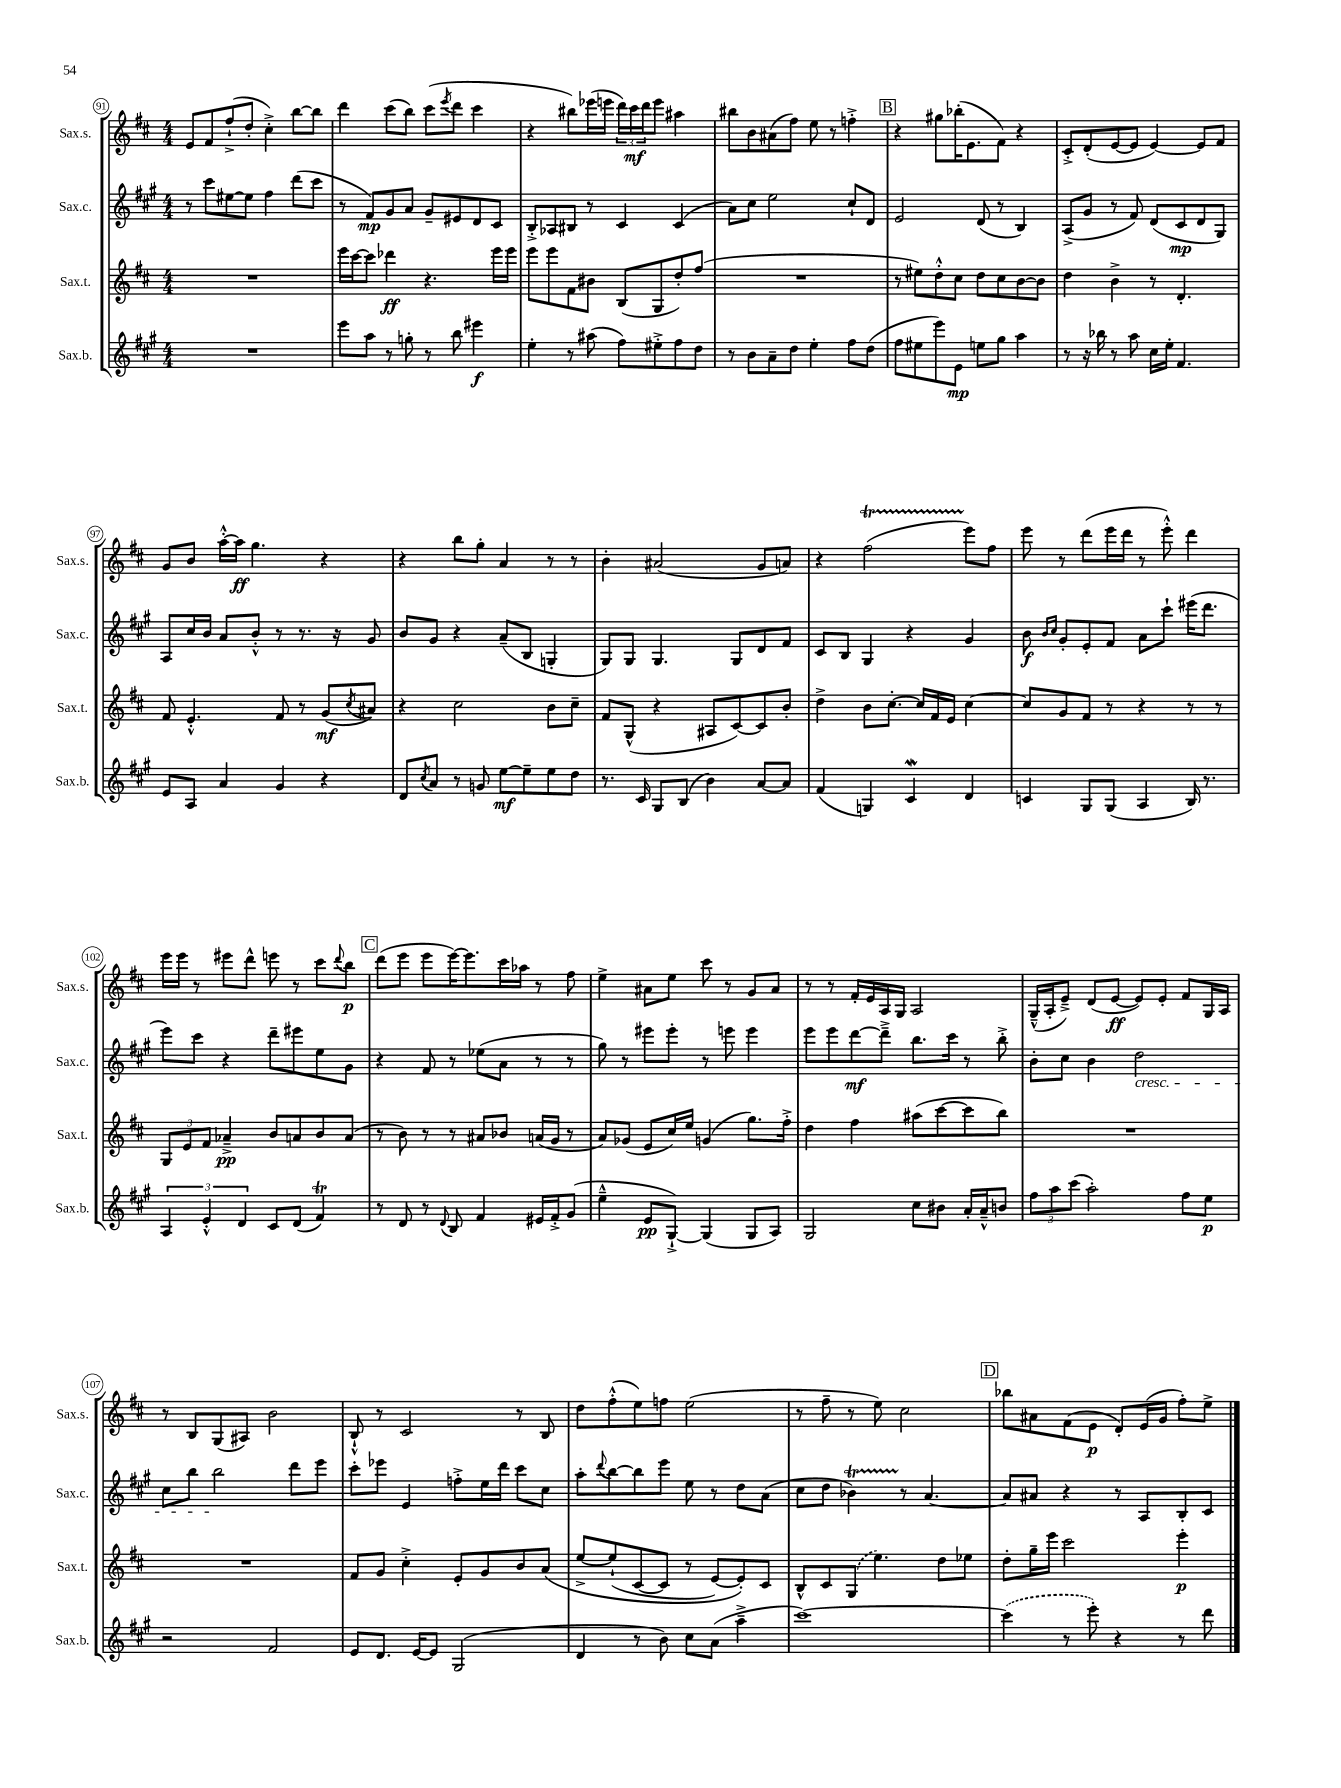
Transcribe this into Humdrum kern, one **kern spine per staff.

**kern	**dynam	**kern	**dynam	**kern	**dynam	**kern	**dynam
*part4	*part4	*part3	*part3	*part2	*part2	*part1	*part1
*staff4	*staff4	*staff3	*staff3	*staff2	*staff2	*staff1	*staff1
*I"Sax.b.	*	*I"Sax.t.	*	*I"Sax.c.	*	*I"Sax.s.	*
*I'Sax.b.	*	*I'Sax.t.	*	*I'Sax.c.	*	*I'Sax.s.	*
*clefG2	*	*clefG2	*	*clefG2	*	*clefG2	*
*k[f#c#g#]	*	*k[f#c#]	*	*k[f#c#g#]	*	*k[f#c#]	*
*M4/4	*	*M4/4	*	*M4/4	*	*M4/4	*
=91	=91	=91	=91	=91	=91	=91	=91
1r	.	1r	.	8r	.	8e/L	.
.	.	.	.	8ccc#\L	.	8f#/	.
.	.	.	.	[8ee#X\	.	(8ff#`^/	.
.	.	.	.	8ee#\J]	.	8dd'/J	.
.	.	.	.	4ff#\	.	4cc#'^\)	.
.	.	.	.	(8ddd\L	.	[8bb\L	.
.	.	.	.	8ccc#\J	.	8bb\J]	.
=92	=92	=92	=92	=92	=92	=92	=92
8eee\L	.	16eee\LL	.	8r	.	4ddd\	.
.	.	[16ccc#\J	.	.	.	.	.
8aa\J	.	8ccc#\J]	.	8f#/L)	mp	.	.
8r	.	4ddd-X\	ff	8g#/	.	(8ccc#\L	.
8ggn'\	.	.	.	8a/J	.	8bb\J)	.
8r	.	4.r	.	8g#~/L	.	(8ccc#\L	.
.	.	.	.	.	.	8qeee/	.
8bb\	.	.	.	8e#X/	.	8ddd\J	.
4eee#X\	f	.	.	8d/	.	4ccc#\	.
.	.	16eee\LL	.	8c#/J	.	.	.
.	.	16eee\JJ	.	.	.	.	.
=93	=93	=93	=93	=93	=93	=93	=93
4ee'\	.	8eee\L	.	8B'^/L	.	4r	.
.	.	8eee\	.	8A-X/	.	.	.
8r	.	8f#\	.	8B#X/J	.	8bb#X\L)	.
(8aa#X\	.	8b#X\J	.	8r	.	(16eee-X\L	.
.	.	.	.	.	.	16eeen\JJ	.
8ff#\L)	.	(8B/L	.	4c#/	.	24ddd\LL)	.
.	.	.	.	.	.	24ccc#\	mf
.	.	.	.	.	.	24ddd\J	.
8ee#X'^\	.	8G/	.	.	.	8eee\J	.
8ff#\	.	8dd'/)	.	(4c#/	.	4aa#X\	.
8dd\J	.	(8ff#/J	.	.	.	.	.
=94	=94	=94	=94	=94	=94	=94	=94
8r	.	1r	.	8a\L)	.	8bb#X\L	.
8b\L	.	.	.	8cc#\J	.	8b\	.
8a~\	.	.	.	2ee\	.	(8a#X\	.
8dd\J	.	.	.	.	.	8ff#\J)	.
4ee'\	.	.	.	.	.	8ee\	.
.	.	.	.	.	.	8r	.
8ff#\L	.	.	.	8cc#`/L	.	4ffn'^\	.
(8dd\J	.	.	.	8d/J	.	.	.
!!LO:REH:place=s1:t=B
=95	=95	=95	=95	=95	=95	=95	=95
8ff#\L	.	8r	.	2e/	.	4r	.
8ee#X\	.	8ee#X\L)	.	.	.	.	.
8eee\)	.	8dd'^^\	.	.	.	8gg#X\L	.
8e\J	mp	8cc#\J	.	.	.	(16bb-X'\K	.
.	.	.	.	.	.	8.e\	.
8een\L	.	8dd\L	.	(8d/	.	.	.
8gg#\J	.	8cc#\	.	8r	.	8f#\J)	.
4aa\	.	[8b\	.	4B/)	.	4r	.
.	.	8b\J]	.	.	.	.	.
=96	=96	=96	=96	=96	=96	=96	=96
8r	.	4dd\	.	(8A^/L	.	8c#'^/L	.
16r	.	.	.	8g#/J	.	(8d'/	.
16bb-X\	.	.	.	.	.	.	.
8r	.	4b^\	.	8r	.	[8e/	.
8aa\	.	.	.	8f#/)	.	8e/J]	.
16cc#\LL	.	8r	.	(8d/L	.	[4e/)	.
16ee'\JJ	.	.	.	.	.	.	.
4.f#/	.	4.d'/	.	8c#/	mp	.	.
.	.	.	.	8d/	.	8e/L]	.
.	.	.	.	8G#/J)	.	8f#/J	.
!!LO:LB:g=z
=97	=97	=97	=97	=97	=97	=97	=97
8e/L	.	8f#/	.	8A/L	.	8g/L	.
8A/J	.	4.e'^^/	.	16cc#/L	.	8b/J	.
.	.	.	.	16b/JJ	.	.	.
4a/	.	.	.	8a/L	.	[16aa'^^\LL	.
.	.	.	.	.	.	16aa\JJ]	ff
.	.	.	.	8b'^^/J	.	4.gg\	.
4g#/	.	8f#/	.	8r	.	.	.
.	.	8r	.	8.r	.	.	.
4r	.	(8g/L	mf	.	.	4r	.
.	.	.	.	16r	.	.	.
.	.	8qcc#/	.	.	.	.	.
.	.	8a#X/J)	.	8g#/	.	.	.
=98	=98	=98	=98	=98	=98	=98	=98
8d/L	.	4r	.	8b/L	.	4r	.
8qcc#/	.	.	.	.	.	.	.
8a/J	.	.	.	8g#/J	.	.	.
8r	.	2cc#\	.	4r	.	8bb\L	.
8gn/	.	.	.	.	.	8gg'\J	.
[8ee\L	mf	.	.	(8a~/L	.	4a/	.
8ee~\]	.	.	.	8B/J	.	.	.
8ee\	.	8b\L	.	4Gn'/	.	8r	.
8dd\J	.	8cc#~\J	.	.	.	8r	.
=99	=99	=99	=99	=99	=99	=99	=99
8.r	.	8f#/L	.	8G#/L)	.	4b'\	.
.	.	(8G^^/J	.	8G#/J	.	.	.
16c#/	.	.	.	.	.	.	.
8G#/L	.	4r	.	4.G#/	.	(2a#X/	.
(8B/J	.	.	.	.	.	.	.
4b\)	.	8A#X/L	.	.	.	.	.
.	.	[8c#/)	.	8G#/L	.	.	.
[8a/L	.	8c#/]	.	8d/	.	8g/L	.
8a/J]	.	8b'/J	.	8f#/J	.	8an/J)	.
=100	=100	=100	=100	=100	=100	=100	=100
(4f#/	.	4dd^\	.	8c#/L	.	4r	.
.	.	.	.	8B/J	.	.	.
4Gn/)	.	8b\L	.	4G#/	.	(2ff#t\	.
.	.	[8.cc#'\J	.	.	.	.	.
4c#W/	.	.	.	4r	.	.	.
.	.	16cc#/LL]	.	.	.	.	.
.	.	16f#/	.	.	.	.	.
.	.	16e/JJ	.	.	.	.	.
4d/	.	[4cc#\	.	4g#/	.	8eee\L)	.
.	.	.	.	.	.	8ff#\J	.
=101	=101	=101	=101	=101	=101	=101	=101
4cn/	.	8cc#/L]	.	8b\	f	8eee\	.
.	.	.	.	16qqb/LL	.	.	.
.	.	.	.	16qqcc#/JJ	.	.	.
.	.	8g/	.	8g#'/L	.	8r	.
8G#/L	.	8f#/J	.	8e'/	.	(8ddd\L	.
(8G#/J	.	8r	.	8f#/J	.	16eee\L	.
.	.	.	.	.	.	16ddd\JJ	.
4A/	.	4r	.	8a\L	.	8r	.
.	.	.	.	8ccc#`\J	.	8eee'^^\)	.
16B/)	.	8r	.	(16eee#X\KL	.	4ddd\	.
8.r	.	.	.	8.ddd\J	.	.	.
.	.	8r	.	.	.	.	.
!!LO:LB:g=z
=102	=102	=102	=102	=102	=102	=102	=102
6A/	.	12G/L	.	8eee\L)	.	16eee\LL	.
.	.	.	.	.	.	16eee\JJ	.
.	.	12e/	.	.	.	.	.
.	.	.	.	8ccc#\J	.	8r	.
6e'^^/	.	12f#/J	.	.	.	.	.
.	.	4a-X~^/	pp	4r	.	8eee#X\L	.
6d/	.	.	.	.	.	.	.
.	.	.	.	.	.	8ddd^^\J	.
8c#/L	.	8b/L	.	8ddd~\L	.	8eeen\	.
(8d/J	.	8an/	.	8eee#X\	.	8r	.
4f#T/)	.	8b/	.	8ee\	.	8ccc#\L	.
.	.	.	.	.	.	8qqddd/	.
.	.	(8a/J	.	8g#\J	.	8bb\J	p
!!LO:REH:place=s1:t=C
=103	=103	=103	=103	=103	=103	=103	=103
8r	.	8r	.	4r	.	(8ddd\L	.
8d/	.	8b\)	.	.	.	8eee\J	.
8r	.	8r	.	8f#/	.	8eee\L	.
8qqd/	.	.	.	.	.	.	.
8B/	.	8r	.	8r	.	[16eee\K)	.
.	.	.	.	.	.	8.eee\]	.
4f#/	.	8a#X/L	.	(8ee-X\L	.	.	.
.	.	8b-X/J	.	8a\J	.	16ccc#\L	.
.	.	.	.	.	.	16aa-X\JJ	.
16e#X/LL	.	(16an/LL	.	8r	.	8r	.
16f#'^/J	.	16g/JJ	.	.	.	.	.
(8g#/J	.	8r	.	8r	.	8ff#\	.
=104	=104	=104	=104	=104	=104	=104	=104
4ee~^^\	.	8a/L)	.	8gg#\)	.	4ee^\	.
.	.	(8g-X/J	.	8r	.	.	.
8e/L	pp	8e/L	.	8eee#X\L	.	8a#X\L	.
[8G#`^/J)	.	16cc#/L)	.	8eee#'\J	.	8ee\J	.
.	.	16ee/JJ	.	.	.	.	.
(4G#/]	.	(4gn/	.	8r	.	8ccc#\	.
.	.	.	.	8eeen\	.	8r	.
8G#/L	.	8.gg\L)	.	4eee\	.	8g/L	.
8A/J)	.	.	.	.	.	8a#/J	.
.	.	16ff#'^\Jk	.	.	.	.	.
=105	=105	=105	=105	=105	=105	=105	=105
2G#/	.	4dd\	.	8eee\L	.	8r	.
.	.	.	.	8eee\	.	8r	.
.	.	4ff#\	.	[8ddd\	mf	16f#'/LL	.
.	.	.	.	.	.	16e/	.
.	.	.	.	8ddd~^\J]	.	16A/	.
.	.	.	.	.	.	16G/JJ	.
8cc#\L	.	(8aa#X\L	.	8.bb\L	.	2A/	.
8b#X\J	.	[8ccc#\	.	.	.	.	.
.	.	.	.	16ccc#\Jk	.	.	.
16a'/LL	.	8ccc#\]	.	8r	.	.	.
16a~^^/J	.	.	.	.	.	.	.
8bn/J	.	8bb\J)	.	8bb'^\	.	.	.
=106	=106	=106	=106	=106	=106	=106	=106
12ff#\L	.	1r	.	8b'\L	.	(16G~^^/LL	.
.	.	.	.	.	.	16A'/J	.
12aa\	.	.	.	.	.	.	.
.	.	.	.	8cc#\J	.	8e~^/J)	.
(12ccc#\J	.	.	.	.	.	.	.
2aa'\)	.	.	.	4b\	.	(8d/L	.
.	.	.	.	.	.	[8e/J	ff
!	!	!	!	!LO:TX:b:i:t=cresc.	!	!	!
.	.	.	.	2dd\	.	8e/L])	.
.	.	.	.	.	.	8e'/J	.
8ff#\L	.	.	.	.	.	8f#/L	.
8ee\J	p	.	.	.	.	16G/L	.
.	.	.	.	.	.	16A/JJ	.
!!LO:LB:g=z
=107	=107	=107	=107	=107	=107	=107	=107
2r	.	1r	.	8cc#\L	.	8r	.
.	.	.	.	8bb\J	.	8B/L	.
.	.	.	.	2bb\	.	(8G/	.
.	.	.	.	.	.	8A#X/J)	.
2f#/	.	.	.	.	.	2b\	.
.	.	.	.	8ddd\L	.	.	.
.	.	.	.	8eee\J	.	.	.
=108	=108	=108	=108	=108	=108	=108	=108
8e/L	.	8f#/L	.	8ccc#'\L	.	8B`^^/	.
8.d/J	.	8g/J	.	8eee-X\J	.	8r	.
.	.	4cc#'^\	.	4e/	.	2c#/	.
[16e/KL	.	.	.	.	.	.	.
8e/J]	.	.	.	.	.	.	.
(2G#/	.	8e'/L	.	8ffn'^\L	.	.	.
.	.	8g/	.	16ee\L	.	.	.
.	.	.	.	16ddd\JJ	.	.	.
.	.	8b/	.	8ccc#\L	.	8r	.
.	.	(8a/J	.	8cc#\J	.	8B/	.
=109	=109	=109	=109	=109	=109	=109	=109
4d/	.	[8ee^/L	.	8aa'\L	.	8dd\L	.
.	.	.	.	8qqddd/	.	.	.
.	.	(8ee`/]	.	[8bb\	.	(8ff#'^^\	.
8r	.	[8c#/	.	8bb\]	.	8ee\)	.
8b\)	.	8c#/J]	.	8eee\J	.	8ffn\J	.
8cc#\L	.	8r	.	8ee\	.	(2ee\	.
(8a\J	.	[8e/L)	.	8r	.	.	.
4aa~^\	.	8e'/])	.	8dd\L	.	.	.
.	.	8c#/J	.	(8a\J	.	.	.
=110	=110	=110	=110	=110	=110	=110	=110
[1ccc#)	.	8B^^/L	.	8cc#\L	.	8r	.
.	.	8c#/	.	8dd\J	.	8ff#~\	.
.	.	(8G/J	.	4b-XT\)	.	8r	.
.	.	4.ee\)	.	.	.	8ee\)	.
.	.	.	.	8r	.	2cc#\	.
.	.	.	.	[4.a/	.	.	.
.	.	8dd\L	.	.	.	.	.
.	.	8ee-X\J	.	.	.	.	.
!!LO:REH:place=s1:t=D
=111	=111	=111	=111	=111	=111	=111	=111
(4ccc#\]	.	8dd'\L	.	8a/L]	.	8bb-X\L	.
.	.	16gg~\L	.	8a#X/J	.	8a#X\	.
.	.	16eee\JJ	.	.	.	.	.
8r	.	2ccc#\	.	4r	.	(8f#\	.
8eee'\)	.	.	.	.	.	8e\J	p
4r	.	.	.	8r	.	8d'/L)	.
.	.	.	.	8A/L	.	(16e/L	.
.	.	.	.	.	.	16g/JJ	.
8r	.	4eee'\	p	8B'/	.	8ff#'\L)	.
8ddd\	.	.	.	8c#/J	.	8ee^\J	.
==	==	==	==	==	==	==	==
*-	*-	*-	*-	*-	*-	*-	*-
